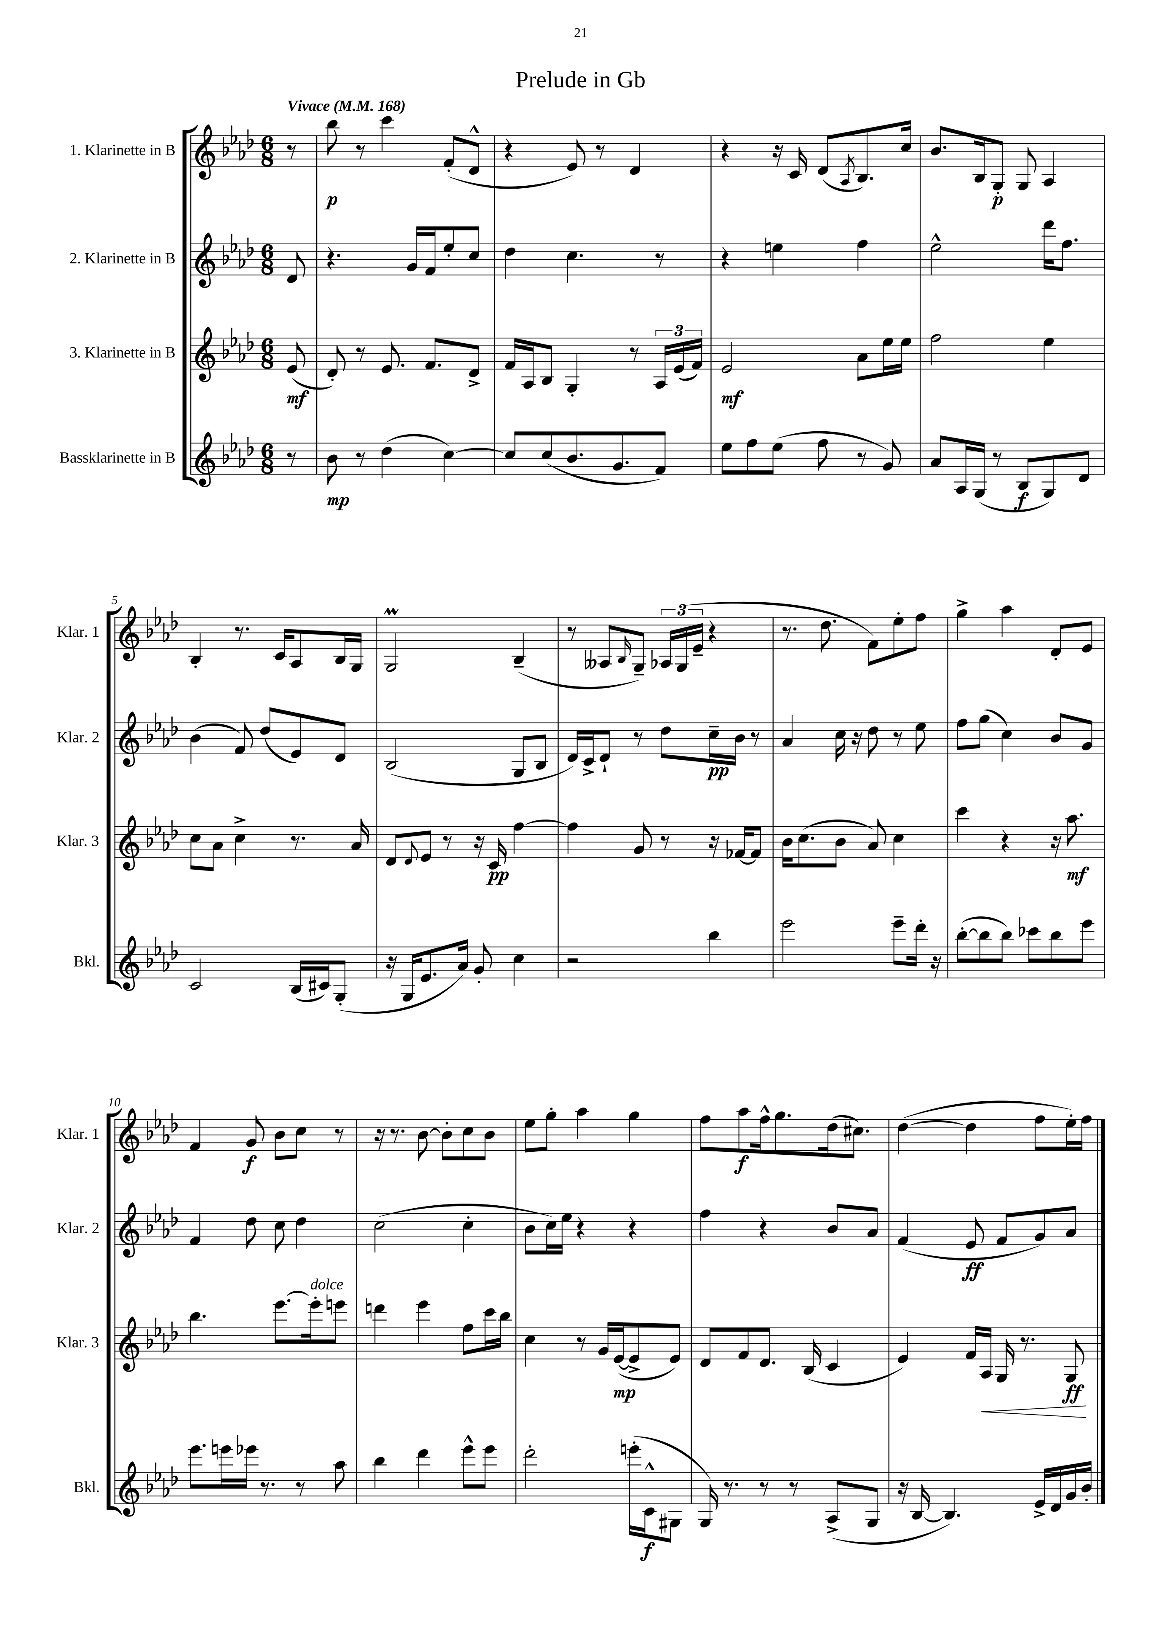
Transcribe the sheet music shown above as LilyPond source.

\header { title = "Prelude in Gb" }
<<
\new StaffGroup <<
\new Staff = "s0" \with { instrumentName = "1. Klarinette in B" shortInstrumentName = "Klar. 1" } {
    \clef treble \key aes \major \numericTimeSignature \time 6/8 \partial 8 \tempo "Vivace" 4 = 168
    r8 |
    bes''8\p r8 c'''4 f'8-.( des'8-^ |
    r4 ees'8) r8 des'4 |
    r4 r16 c'16 des'8( \acciaccatura { aes8 } bes8.) c''16 |
    bes'8. bes16 g8-.\p g8 aes4 |
    bes4-. r8. c'16 aes8 bes16 g16 |
    g2\prall bes4--( |
    r8 aeses8 \grace { bes16 } g8--) \tuplet 3/2 { aes16 g16( ees'16-- } r4 |
    r8. des''8. f'8) ees''8-. f''8 |
    g''4-> aes''4 des'8-. ees'8 |
    f'4 g'8\f bes'8 c''8 r8 |
    r16 r8. bes'8~ bes'8-. c''8 bes'8 |
    ees''8 g''8-. aes''4 g''4 |
    f''8 aes''8\f f''16-^ g''8. des''16( cis''8.) |
    des''4~( des''4 f''8 ees''16-.) f''16 \bar "|." |
}
\new Staff = "s1" \with { instrumentName = "2. Klarinette in B" shortInstrumentName = "Klar. 2" } {
    \clef treble \key aes \major \numericTimeSignature \time 6/8 \partial 8
    des'8 |
    r4. g'16 f'16 ees''8-. c''8 |
    des''4 c''4. r8 |
    r4 e''4 f''4 |
    ees''2-^ des'''16 f''8. |
    bes'4( f'8) des''8( ees'8) des'8 |
    bes2( g8 bes8 |
    des'16) c'16-> des'8-! r8 des''8 c''16--\pp bes'16 r8 |
    aes'4 c''16 r16 des''8 r8 ees''8 |
    f''8 g''8( c''4) bes'8 g'8 |
    f'4 des''8 c''8 des''4 |
    c''2( c''4-. |
    bes'8 c''16) ees''16 r4 r4 |
    f''4 r4 bes'8 aes'8 |
    f'4( ees'8\ff f'8 g'8) aes'8 \bar "|." |
}
\new Staff = "s2" \with { instrumentName = "3. Klarinette in B" shortInstrumentName = "Klar. 3" } {
    \clef treble \key aes \major \numericTimeSignature \time 6/8 \partial 8
    ees'8\mf( |
    des'8-.) r8 ees'8. f'8. des'8-> |
    f'16 aes16 bes8 g4-. r8 \tuplet 3/2 { aes16 ees'16( f'16) } |
    ees'2\mf aes'8 ees''16 ees''16 |
    f''2 ees''4 |
    c''8 aes'8 c''4-> r8. aes'16 |
    des'8 \appoggiatura { des'8 } ees'8 r8 r16 c'16\pp f''4~ |
    f''4 g'8 r8 r16 fes'16~ fes'8 |
    bes'16 c''8.( bes'8 aes'8) c''4 |
    c'''4 r4 r16 aes''8.\mf |
    bes''4. ees'''8.~ ees'''16-.^\markup { \italic "dolce" } e'''8 |
    d'''4 ees'''4 f''8 c'''16 bes''16 |
    c''4 r8 g'16 ees'16~\mp( ees'8-> ees'8) |
    des'8 f'8 des'8. bes16( c'4 |
    ees'4) f'16 aes16\< g16 r8. g8\ff\! \bar "|." |
}
\new Staff = "s3" \with { instrumentName = "Bassklarinette in B" shortInstrumentName = "Bkl." } {
    \clef treble \key aes \major \numericTimeSignature \time 6/8 \partial 8
    r8 |
    bes'8\mp r8 des''4( c''4~) |
    c''8 c''8( bes'8. g'8. f'8) |
    ees''8 f''8 ees''8( f''8 r8 g'8) |
    aes'8 aes16 g16( r8 bes8\f g8) des'8 |
    c'2 bes16( cis'16) g8-.( |
    r16 g16 ees'8. aes'16) g'8-. c''4 |
    r2 bes''4 |
    ees'''2 ees'''8-- des'''16-. r16 |
    bes''8~-.( bes''8 bes''8) ces'''8 bes''8 ees'''8 |
    ees'''8. e'''16 ees'''16 r8. r8 aes''8 |
    bes''4 des'''4 ees'''8-^ ees'''8 |
    des'''2-. e'''16-.( c'16-^\f gis8 |
    g16) r8. r8 r8 aes8->( g8 |
    r16 bes16~ bes4.) ees'16-> des'16 g'16 bes'16-. \bar "|." |
}
>>
>>
